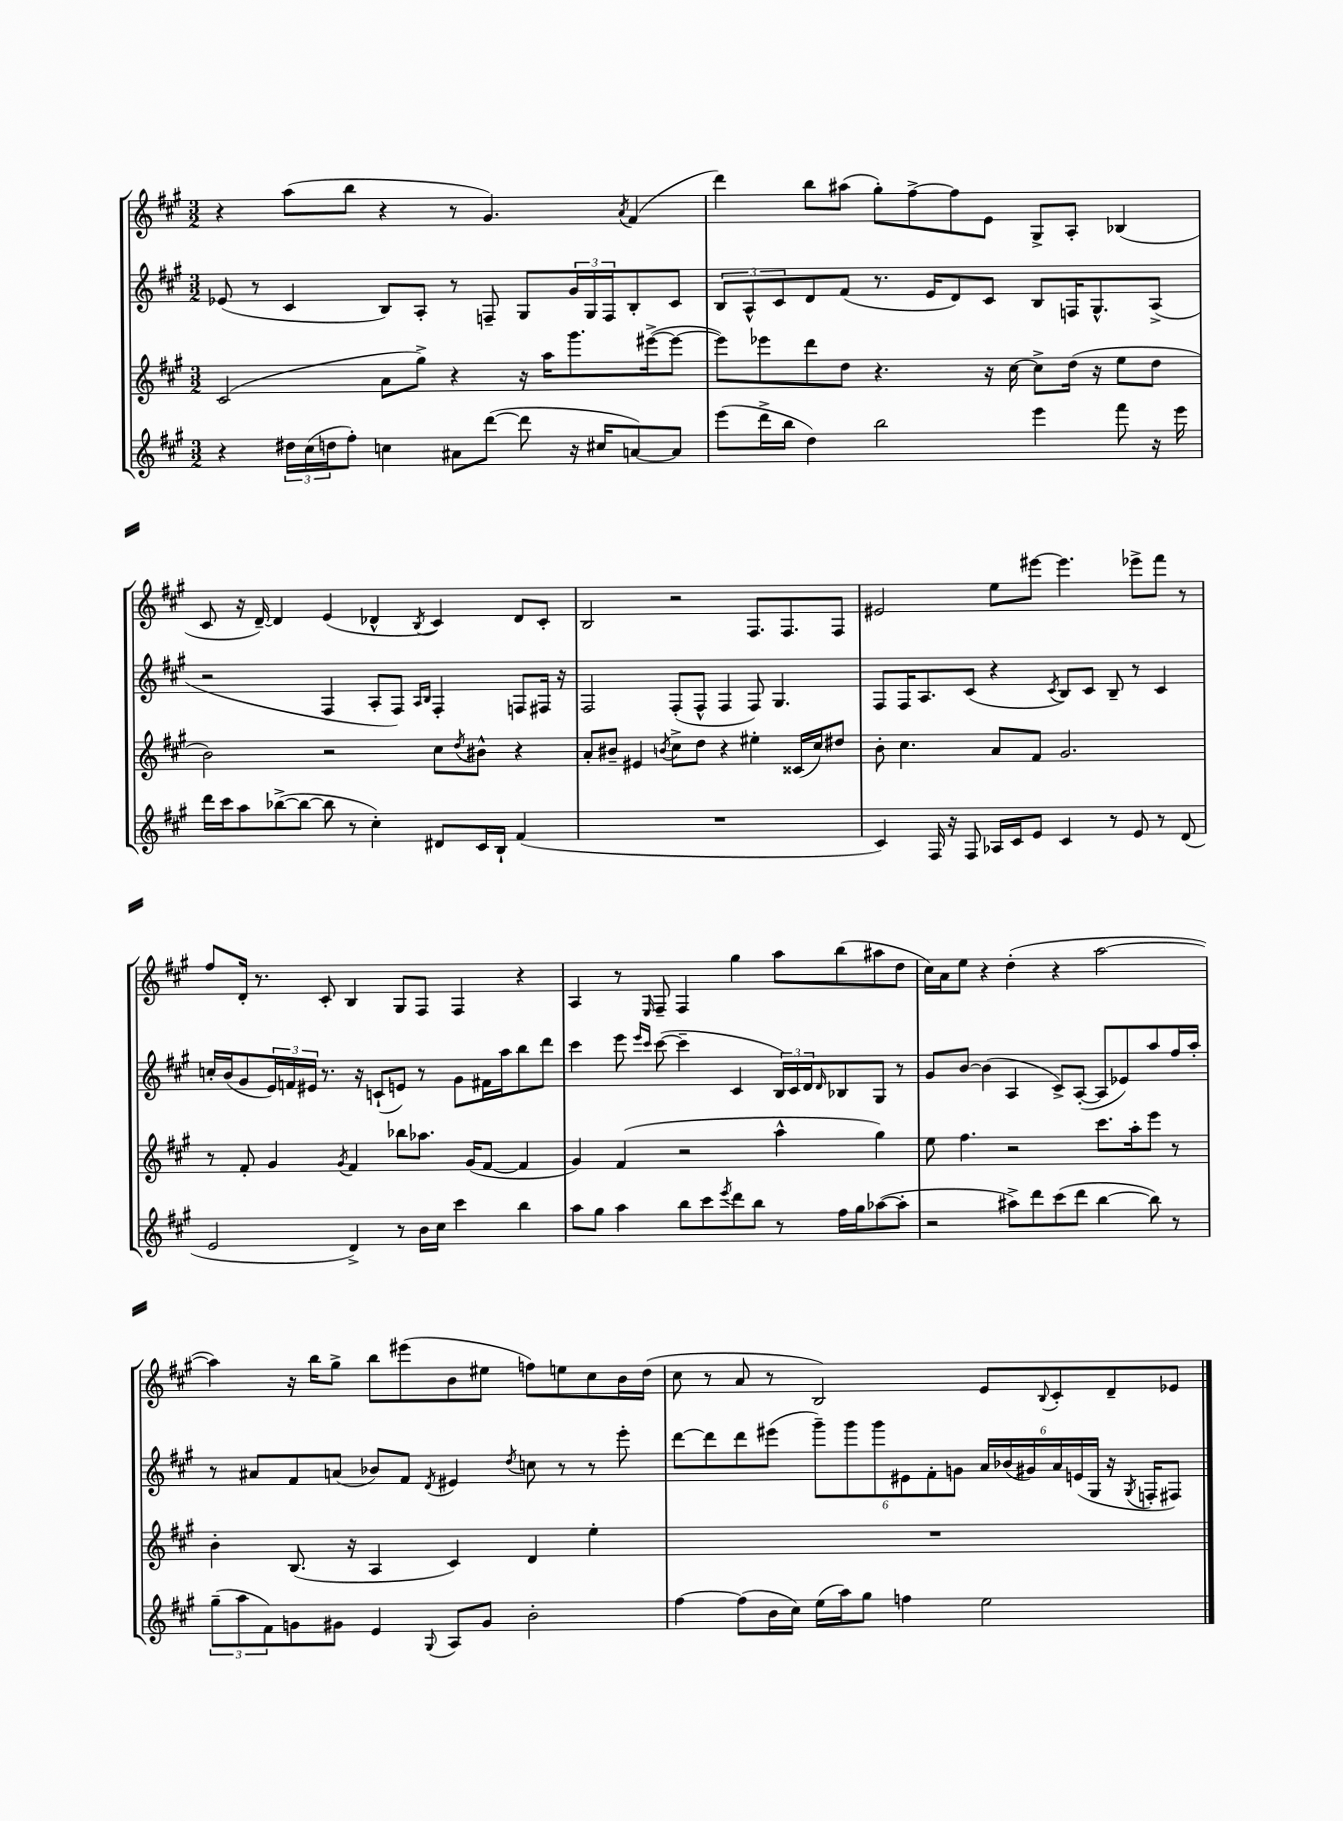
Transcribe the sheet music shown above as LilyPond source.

<<
\new StaffGroup <<
\new Staff = "s0" {
    \clef treble \key a \major \numericTimeSignature \time 3/2
    r4 a''8( b''8 r4 r8 gis'4.) \acciaccatura { a'8 } fis'4( |
    d'''4) b''8 ais''8( gis''8-.) fis''8~-> fis''8 e'8 gis8-> a8-. bes4( |
    cis'8 r16 d'16~--) d'4 e'4( des'4-^ \acciaccatura { b8 } cis'4) des'8 cis'8-. |
    b2 r2 fis8. fis8. fis8 |
    eis'2 e''8 eis'''8~ eis'''4. ees'''8-> fis'''8 r8 |
    fis''8 d'16-. r8. cis'8-. b4 gis8 fis8 fis4 r4 |
    a4 r8 \grace { e16 } fis8-- fis4 gis''4 a''8 b''8( ais''8 d''8 |
    cis''16) a'16 e''8 r4 d''4-.( r4 a''2~ |
    a''4) r16 b''16 gis''8-> b''8 eis'''8( b'8 eis''8 f''8) e''8 cis''8 b'16 d''16( |
    cis''8 r8 a'8 r8 b2) e'8 \appoggiatura { b8 } cis'8-. d'8-- ees'8 \bar "|." |
}
\new Staff = "s1" {
    \clef treble \key a \major \numericTimeSignature \time 3/2
    ees'8( r8 cis'4 b8) a8-. r8 f8-- gis8 \tuplet 3/2 { gis'16 gis16 f16 } b8-. cis'8 |
    \tuplet 3/2 { b8 a8-^ cis'8 } d'8 fis'8( r8. e'16 d'8) cis'8 b8 f16 gis8.-^ a8->( |
    r2 fis4 a8-. fis8) \grace { a16 b16 } fis4-. f8 fis16 r16 |
    fis2 fis8-.( fis8-^ fis4 fis8) gis4. |
    fis8 fis16 a8. cis'8( r4 \acciaccatura { cis'8 } b8) cis'8 b8-- r8 cis'4 |
    c''16-. b'16( gis'8 \tuplet 3/2 { e'16) f'16 eis'16 } r8. r16 c'8-!( e'8) r8 gis'8 fis'16 a''16 b''8 d'''8 |
    cis'''4 e'''8 \grace { e'''16 cis'''16 } cis'''8~( cis'''4-- cis'4 \tuplet 3/2 { b16) cis'16 d'16 } \grace { d'16 } bes8 gis8 r8 |
    gis'8 b'8~ b'4( a4 cis'8->) a8~-.( a8 ees'8) a''8 fis''16 a''16-. |
    r8 ais'8 fis'8 a'8( bes'8) fis'8 \acciaccatura { d'8 } eis'4 \acciaccatura { d''8 } c''8 r8 r8 e'''8-. |
    d'''8~ d'''8 d'''8 eis'''8( \tuplet 6/4 { gis'''8--) gis'''8 gis'''8 eis'8 fis'8-. g'8 } \tuplet 6/4 { a'16 bes'16( gis'16) a'16 e'16( gis16 } r16 \acciaccatura { gis8 } f16-. fis8) \bar "|." |
}
\new Staff = "s2" {
    \clef treble \key a \major \numericTimeSignature \time 3/2
    cis'2( a'8 gis''8->) r4 r16 a''16 gis'''8. eis'''16~->( eis'''8~ |
    eis'''8) ees'''8 d'''8 d''8 r4. r16 cis''16~ cis''8-> d''16( r16 e''8 d''8 |
    b'2) r2 cis''8 \acciaccatura { d''8 } bis'8-^ r4 |
    a'8-. bis'8-- eis'4 \acciaccatura { b'8 } cis''8-> d''8 r4 eis''4-. cisis'16( cis''16) dis''8 |
    b'8-. cis''4. a'8 fis'8 gis'2. |
    r8 fis'8-. gis'4 \acciaccatura { gis'8 } fis'4 bes''8 aes''8. gis'16( fis'8~ fis'4 |
    gis'4) fis'4( r2 a''4-^ gis''4) |
    e''8 fis''4. r2 cis'''8. a''16-. e'''8 r8 |
    b'4-. b8.( r16 a4 cis'4) d'4 e''4-. |
    R1. \bar "|." |
}
\new Staff = "s3" {
    \clef treble \key a \major \numericTimeSignature \time 3/2
    r4 \tuplet 3/2 { dis''16 cis''16( d''16 } fis''8-.) c''4 ais'8 d'''8~( d'''8 r16 cis''16 a'8~) a'8 |
    e'''8( d'''16-> b''16 d''4) b''2 e'''4 fis'''8 r16 e'''16 |
    d'''16 cis'''16 a''8 bes''8~->( bes''8~ bes''8 r8 cis''4-.) dis'8 cis'16 b16-! fis'4( |
    R1. |
    cis'4) fis16 r16 fis8 aes16 cis'16 e'8 cis'4 r8 e'8 r8 d'8( |
    e'2 d'4->) r8 b'16 cis''16 cis'''4 b''4 |
    a''8 gis''8 a''4 b''8 cis'''8 \acciaccatura { e'''8 } d'''8 b''8 r8 fis''16 gis''16 aes''8~( aes''8-. |
    r2 ais''8->) d'''8 cis'''8( d'''8 b''4~ b''8) r8 |
    \tuplet 3/2 { gis''8--( a''8 fis'8) } g'8 gis'8 e'4 \appoggiatura { gis8 } a8 gis'8 b'2-. |
    fis''4~ fis''8( b'16 cis''16) e''16( a''16) gis''8 f''4 e''2 \bar "|." |
}
>>
>>
\layout { \context { \Score \remove "Bar_number_engraver" } }
